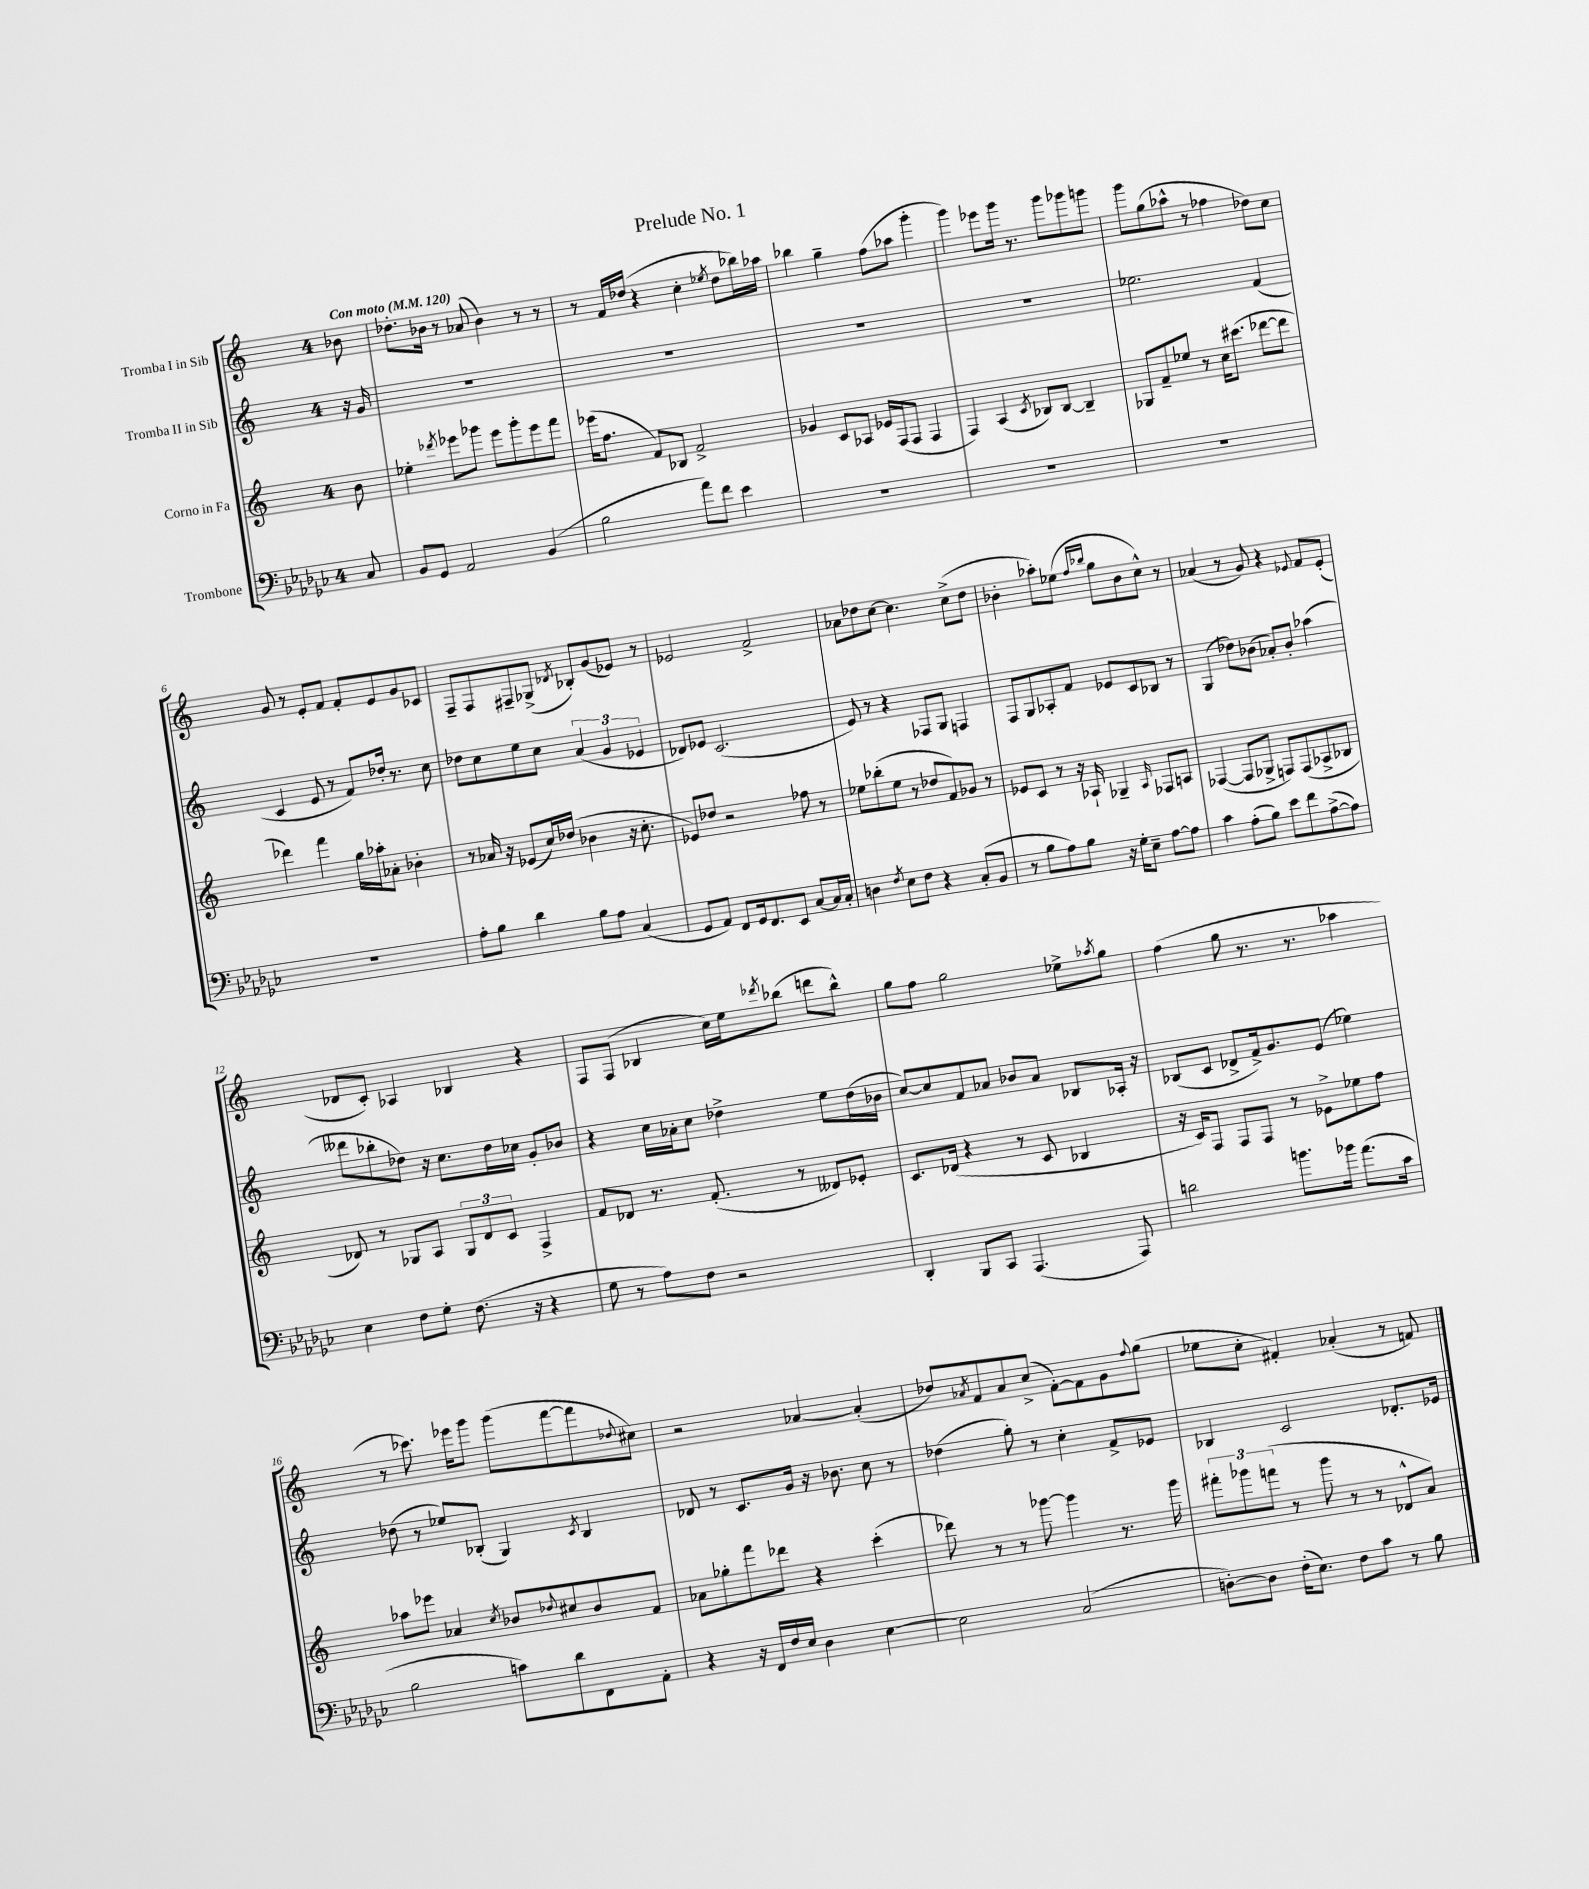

**kern	**kern	**kern	**kern
*part4	*part3	*part2	*part1
*staff4	*staff3	*staff2	*staff1
*I"Trombone	*I"Corno in Fa	*I"Tromba II in Sib	*I"Tromba I in Sib
*clefF4	*clefG2	*clefG2	*clefG2
*k[b-e-a-d-g-c-]	*k[]	*k[]	*k[]
*M4/4	*M4/4	*M4/4	*M4/4
*MM120	*MM120	*MM120	*MM120
=	=	=	=
!	!	!	!LO:TX:a:B:t=Con moto
8C-/	8b\	16r	8b-X\
.	.	16g/	.
=1	=1	=1	=1
8BB-/L	4ee-X'\	1r	8.dd-X'\L
8GG-/J	.	.	.
.	.	.	16b-X\Jk
.	8qddd-X/	.	.
2AA-/	8eee-X\L	.	8r
.	8ggg-X\J	.	(8a-X/
.	8eee-\L	.	4b-\)
.	8ggg-'\	.	.
(4BB-/	8eee-\	.	8r
.	8fff\J	.	8r
=2	=2	=2	=2
2B-\	(16eee-X\KL	1r	8r
.	8.ff\J	.	.
.	.	.	16f/LL
.	.	.	(16dd-X/JJ
.	8f/L)	.	4r
.	8B-X/J	.	.
8a-\L)	2f^/	.	4cc'\
8f\J	.	.	.
.	.	.	8qee-X/
4e-\	.	.	8dd-\L
.	.	.	16bb-X\L)
.	.	.	16aa-X\JJ
=3	=3	=3	=3
1r	4g-X/	1r	4bb-X\
.	8c/L	.	4gg~\
.	8A-X/J	.	.
.	16e-X/LL	.	(8ff\L
.	(16F/J	.	.
.	8F/J	.	8aa-X\J
.	4F/	.	4ggg'\
=4	=4	=4	=4
1r	4F/)	1r	4ggg\)
.	(4A/	.	8eee-X\L
.	.	.	16ggg\Jk
.	.	.	8.r
.	8qc/	.	.
.	8B-X/L)	.	.
.	[8B-/J	.	8ggg\L
.	4B-~/]	.	8ggg-X\
.	.	.	8gggn\J
=5	=5	=5	=5
1r	8G-X/L	2.ee-X\	8ggg\L
.	8f~/	.	(8gg\
.	8ee-X/J	.	8aa-X^^\J
.	8r	.	8r
.	16cc\KL	.	4ff-X\
.	(8.ccc#X\J	.	.
.	[8ddd-X\L	(4f/	8dd-X\L)
.	8ddd-\J]	.	8cc\J
!!LO:LB:g=z
=6	=6	=6	=6
1r	4ddd-X\)	4c/	8g/
.	.	.	8r
.	4fff\	8e/	8e'/L
.	.	8r	8f/J
.	16gg\LL	8f/L)	8f'/L
.	16aa-X'\J	.	.
.	8a-X'\J	16dd-X'/Jk	8e/
.	.	8.r	.
.	4b-X'\	.	8g/
.	.	8cc\	8c-X/J
=7	=7	=7	=7
8A-'\L	8r	8dd-X\L	8F~/L
8B-\J	16a-X/	8cc\	8F/
.	16r	.	.
4d-\	(8e-X/L	8ee\	8F#X~/
.	16cc/L)	8cc\J	(8G-X^/J
.	(16dd-X/JJ	.	.
.	.	.	8qd-X/
8B-\L	4b-X\	(6a/	8B-X'/L)
8A-\J	.	.	(8g/
.	.	6g/	.
(4C-/	16r	.	8e-X/J)
.	8.cc'\	.	.
.	.	6e-X/	.
.	.	.	8r
=8	=8	=8	=8
8GG-/L	8e-X/L)	8d-X/L)	2e-X/
8AA-/J)	8dd-X/J	8e-X/J	.
8FF/L	2r	(2.c/	.
16GG-/k	.	.	.
8.FF/	.	.	.
.	.	.	2f^/
8EE-/J	.	.	.
[8C-/L	8ff-X\	.	.
16C-/L]	8r	.	.
16C-'/JJ	.	.	.
=9	=9	=9	=9
4Dn\	8ee-X\L	8e/)	8a-X\L
.	(8bb-X'\	8r	8dd-X\
8qF/	.	.	.
8E-\L	8ee-\J	4r	[8cc\J
8F\J	8r	.	4.cc\]
4r	8dd-X/L	8F-X/L	.
.	8f/)	8G/J	.
(8C-'/L	8g-X/J	4Fn/	(8cc^\L
8BB-/J	8r	.	8dd-\J
=10	=10	=10	=10
8r	8e-X/L	8F/L	4b-X'\
8B-\L	8c/J	8G/	.
8A-\)	8r	8A-X'/	8aa-X'\L)
8B-\J	16r	8f/J	(8ee-X\J
.	16A-X`/	.	.
.	.	.	16qqff/LL
.	.	.	16qqbb-X/JJ
16r	4G-X~/	8e-X/L	8gg\L
16G-'\KL	.	.	.
8E-~\J	.	8c/	8b-\
.	16qqA-/	.	.
[8A-\L	8F-X/L	8B-X/J	8cc^^\J)
8A-\J]	8An/J	8r	8r
=11	=11	=11	=11
4c-\	([4F-X/	(4G/	(4a-X/
(8A-'\L	8F-/L]	8dd-X\L)	8r
8B-\J)	8G-X^/J	(8b-X\J	8g/)
8e-\L	8Fn/L)	8a-X'/L)	4r
8f\	(8F/	8b-'/J	.
.	.	.	8qqe-X/
([8A-^\	8A-X^/	(4aa-X\	8f/L
8A-\J])	8B-X/J	.	(8e-'/J
!!LO:LB:g=z
=12	=12	=12	=12
4E-\	8d-X/)	8ddd--X\L	8d-X/L
.	8r	8bb-X'\	8c'/J)
8F\L	8G-X/L	8dd-X\J)	4A-X/
8G-'\J	8A/J	16r	.
.	.	8.cc\L	.
(8.F\	12G-/L	.	4B-X/
.	12d-/	.	.
.	.	16dd-\L	.
.	12c/J	.	.
16r	.	16cc-X\JJ	.
4r	4F^/	8g'/L	4r
.	.	8b-X/J	.
=13	=13	=13	=13
8G-\	8f/L	4r	8F/L
8r	8d-X/J	.	(8F/J
8A-\L)	8.r	16cc\LL	4B-X/
.	.	16a-X'\J	.
8F\J	.	8cc\J	.
.	(8.f'/	.	.
2r	.	4dd-X^\	16cc\LL)
.	.	.	16ee\J
.	.	.	8qddd-X/
.	8r	.	(8bb-X\J
.	8d--X/L)	8ee\L	8dddn\L
.	8e-X'/J	(16dd-\L	8bb-^^\J)
.	.	16b-X\JJ	.
=14	=14	=14	=14
4DD-'/	8.c/L	[8cc/L)	8gg\L
.	.	8cc/]	8ff\J
.	(16d-X/Jk	.	.
8BBB-/L	4r	8f/	2gg\
8CC-/J	.	8a-X/J	.
(4.AAA-/	8r	8b-X/L	.
.	8c/	8a-/J	.
.	4B-X/	8B-X/L	8ee-X^\L
.	.	.	8qaa-X/
8AAA-/)	.	16A-X'/Jk	8gg\J
.	.	16r	.
=15	=15	=15	=15
2dn\	16r	(8B-X/L	(4ff\
.	16c/KL)	.	.
.	8F/J	8c/J	.
.	8F/L	8d-X^/L	8gg\
.	8F/J	16f^/k)	8.r
.	.	8.g/	.
8.bn\L	8r	.	.
.	.	.	8.r
.	8e-X^\L	(8e/J	.
16b-X\Jk	.	.	.
(8.a-\L	8ee-X\	4ee-X\)	4aa-X\
.	8ff\J	.	.
16c-\Jk	.	.	.
!!LO:LB:g=z
=16	=16	=16	=16
2B-\	8aa-X\L	(8dd-X\	8r
.	8eee-X\J	8r	8.ccc-X\)
.	4a-X/	8ee-X/L)	.
.	.	.	16eee-X\KL
.	.	(8B-X'/J	8ggg\J
.	8qcc/	.	.
8cn\L)	8b-X/L	4G/)	(8ggg\L
.	8qqdd-X/	.	.
8d-\	8cc#X/	.	[8fff\
.	.	8qc/	.
8FF\	8b-/	4B-/	8fff\]
.	.	.	8qqdd-X/
8AA-'\J	8f/J	.	8cc#X\J)
=17	=17	=17	=17
4r	8a-X\L	8d-X/	2r
.	8gg-X'\	8r	.
16r	8fff\	8.c/L	.
16FF/LL	.	.	.
16F/	8ddd-X\J	.	.
16E-/JJ	.	16g/Jk	.
4D-\	4r	16r	[4a-X/
.	.	8.b-X\	.
[4E-\	(4ccc'\	8cc\	(4a-'/]
.	.	8r	.
=18	=18	=18	=18
2E-\]	8ddd-X\)	(4dd-X\	8dd-X/L)
.	.	.	8qa-X/
.	8r	.	8f/
.	8r	8gg'\)	8a-/
.	[8ggg-X\	8r	(8cc^/J
(2C-/	4ggg-\]	4cc'\	[8f'\L)
.	.	.	8f\]
.	8.r	8f^/L	8g\
.	.	.	8qqff/
.	.	8e-X/J	(8gg\J
.	16ggg-\	.	.
=19	=19	=19	=19
[8Dn'\L)	12fff#X'\L	4B-X/	8ee-X\L
.	12ggg-X\	.	.
8D\J]	.	.	8cc'\J
.	(12fffn\J	.	.
(16F'\KL	8r	2c/	4f#X'/)
8.E-\J)	.	.	.
.	8ggg-\	.	.
8F\L	8r	.	(4a-X'/
8c-\J	8r	.	.
8r	8d-X^^/L	8.d-X'/L	8r
8B-\	8a/J)	.	8fn/)
.	.	16e-X/Jk	.
==	==	==	==
*-	*-	*-	*-
